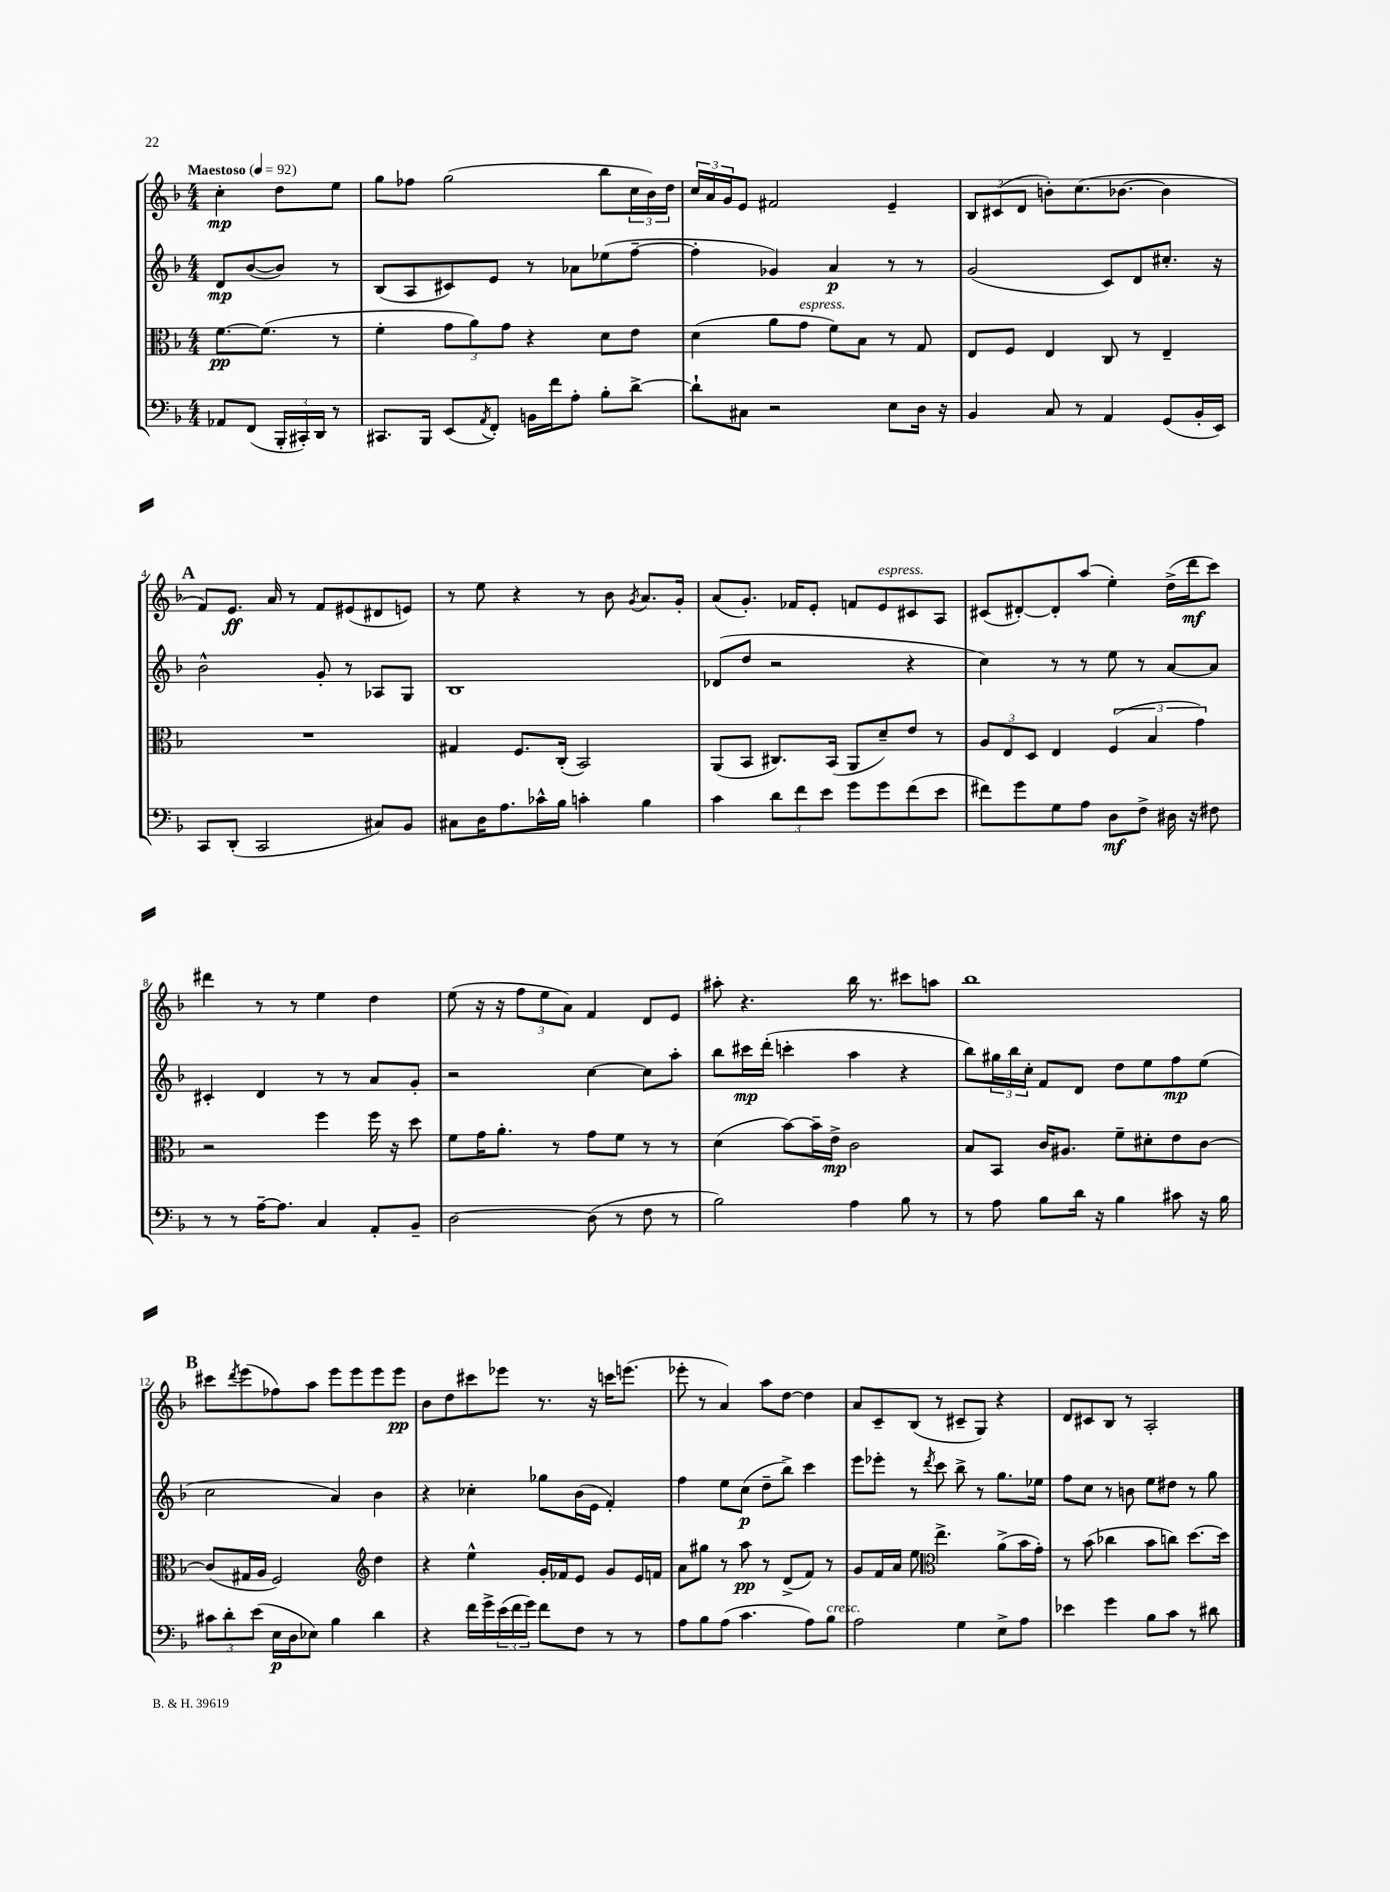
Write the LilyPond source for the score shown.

<<
\new StaffGroup <<
\new Staff = "s0" {
    \clef treble \key f \major \numericTimeSignature \time 4/4 \partial 2 \tempo "Maestoso" 4 = 92
    c''4-.\mp d''8 e''8 |
    g''8 fes''8 g''2( bes''8 \tuplet 3/2 { c''16 bes'16) d''16 } |
    \tuplet 3/2 { c''16 a'16 g'16 } e'8 fis'2 e'4-- |
    \tuplet 3/2 { bes8 cis'8( d'8 } b'8-.) c''8.( bes'8.~ bes'4 |
    \mark \markup { \bold "A" } f'8) e'8.\ff a'16 r8 f'8 eis'8( dis'8 e'8) |
    r8 e''8 r4 r8 bes'8 \acciaccatura { g'8 } a'8. g'16-. |
    a'8( g'8.-.) fes'16 e'8-. f'8 e'8^\markup { \italic "espress." } cis'8 a8 |
    cis'8( dis'8~-.) dis'8-. a''8( e''4-.) d''16->( d'''16\mf c'''8) |
    dis'''4 r8 r8 e''4 d''4 |
    e''8( r16 r16 \tuplet 3/2 { f''8 e''8 a'8) } f'4 d'8 e'8 |
    ais''8-. r4. bes''16 r8. cis'''8 a''8 |
    bes''1 |
    \mark \markup { \bold "B" } cis'''8 \acciaccatura { d'''8 } e'''8( fes''8) a''8 e'''8 e'''8 e'''8 e'''8\pp |
    bes'8 d''8 cis'''8 ees'''8 r8. r16 c'''16 e'''8.( |
    ees'''8-. r8 a'4) a''8 d''8~ d''4 |
    a'8 c'8-- bes8( r8 cis'8-- g8) r4 |
    d'8 cis'8 bes8 r8 a2-. \bar "|." |
}
\new Staff = "s1" {
    \clef treble \key f \major \numericTimeSignature \time 4/4 \partial 2
    d'8\mp bes'8~( bes'8) r8 |
    bes8( a8 cis'8) e'8 r8 aes'8 ees''8( f''8~-- |
    f''4-. ges'4) a'4\p r8 r8 |
    g'2( c'8) d'8 cis''8.-. r16 |
    \mark \markup { \bold "A" } bes'2-^ g'8-. r8 aes8 g8 |
    bes1 |
    des'8( d''8 r2 r4 |
    c''4) r8 r8 e''8 r8 a'8~ a'8 |
    cis'4-. d'4 r8 r8 a'8 g'8-. |
    r2 c''4~ c''8 a''8-. |
    bes''8 cis'''16\mp d'''16-.( c'''4-. a''4 r4 |
    bes''8) \tuplet 3/2 { gis''16 bes''16 c''16-. } f'8 d'8 d''8 e''8 f''8\mp e''8( |
    \mark \markup { \bold "B" } c''2 a'4) bes'4 |
    r4 ces''4-. ges''8 bes'16( e'16 f'4-.) |
    f''4 e''8 c''8\p( d''8-- bes''8->) c'''4 |
    e'''8 ees'''8-. r8 \acciaccatura { d'''8 } c'''8 bes''8-> r8 g''8. ees''16 |
    f''8 c''8 r8 b'8 e''8 dis''8 r8 g''8 \bar "|." |
}
\new Staff = "s2" {
    \clef alto \key f \major \numericTimeSignature \time 4/4 \partial 2
    f'8.~\pp f'8.( r8 |
    f'4-. \tuplet 3/2 { g'8 a'8) g'8 } r4 d'8 e'8 |
    d'4( a'8 g'8^\markup { \italic "espress." } f'8) bes8 r8 g8 |
    e8 f8 e4 c8 r8 e4-- |
    \mark \markup { \bold "A" } R1 |
    gis4 f8. c16-.( bes,2) |
    a,8( bes,8 cis8.) bes,16( a,8 d'8--) e'8 r8 |
    \tuplet 3/2 { a8 e8 d8 } e4 \tuplet 3/2 { f4( bes4 g'4) } |
    r2 f''4 f''16 r16 d''8 |
    f'8 g'16 a'8.-. r8 g'8 f'8 r8 r8 |
    d'4( bes'8~) bes'16-- e'16->\mp c'2 |
    bes8 bes,8 c'16 ais8. f'8-- dis'8-. e'8 c'8~ |
    \mark \markup { \bold "B" } c'8( gis16 a16 f2) \clef treble d''4 |
    r4 e''4-^ g'16-. fes'16 e'8 g'8 e'16 f'16 |
    a'8 gis''8 r8 a''8\pp r8 d'8->( f'8) r8 |
    g'8 f'16 a'16 e''8 \clef alto e''4.-> a'8->( bes'16 g'16-.) |
    r8 bes'8( ces''4 bes'8 c''8) d''8.~ d''16 \bar "|." |
}
\new Staff = "s3" {
    \clef bass \key f \major \numericTimeSignature \time 4/4 \partial 2
    aes,8 f,8( \tuplet 3/2 { bes,,16-. cis,16-.) d,16 } r8 |
    cis,8. bes,,16 e,8( \acciaccatura { a,8 } f,8-.) b,16 f'16 a8-. bes8-. d'8~-> |
    d'8-! cis8 r2 e8 d16 r16 |
    bes,4 c8 r8 a,4 g,8( bes,16-. e,16) |
    \mark \markup { \bold "A" } c,8 d,8-.( c,2 cis8) bes,8 |
    cis8 d16 a8. ces'16-^ bes16 c'4-. bes4 |
    c'4 \tuplet 3/2 { d'8 f'8 e'8 } g'8 g'8 f'8( e'8 |
    fis'8) g'8 g8 a8 d8\mf f8-> dis16 r16 fis8 |
    r8 r8 a16~-- a8. c4 a,8-. bes,8-- |
    d2~ d8( r8 f8 r8 |
    bes2) a4 bes8 r8 |
    r8 a8 bes8 d'16 r16 bes4 cis'8 r16 bes16 |
    \mark \markup { \bold "B" } \tuplet 3/2 { cis'8 d'8-. e'8( } e16\p d16 ees8) bes4 d'4 |
    r4 f'16 g'16-> \tuplet 3/2 { e'16( f'16 g'16) } f'8 f8 r8 r8 |
    a8 bes8 a8( c'4. a8) bes8^\markup { \italic "cresc." } |
    a2 g4 e8-> a8 |
    ees'4 g'4 bes8 c'8 r8 dis'8 \bar "|." |
}
>>
>>
